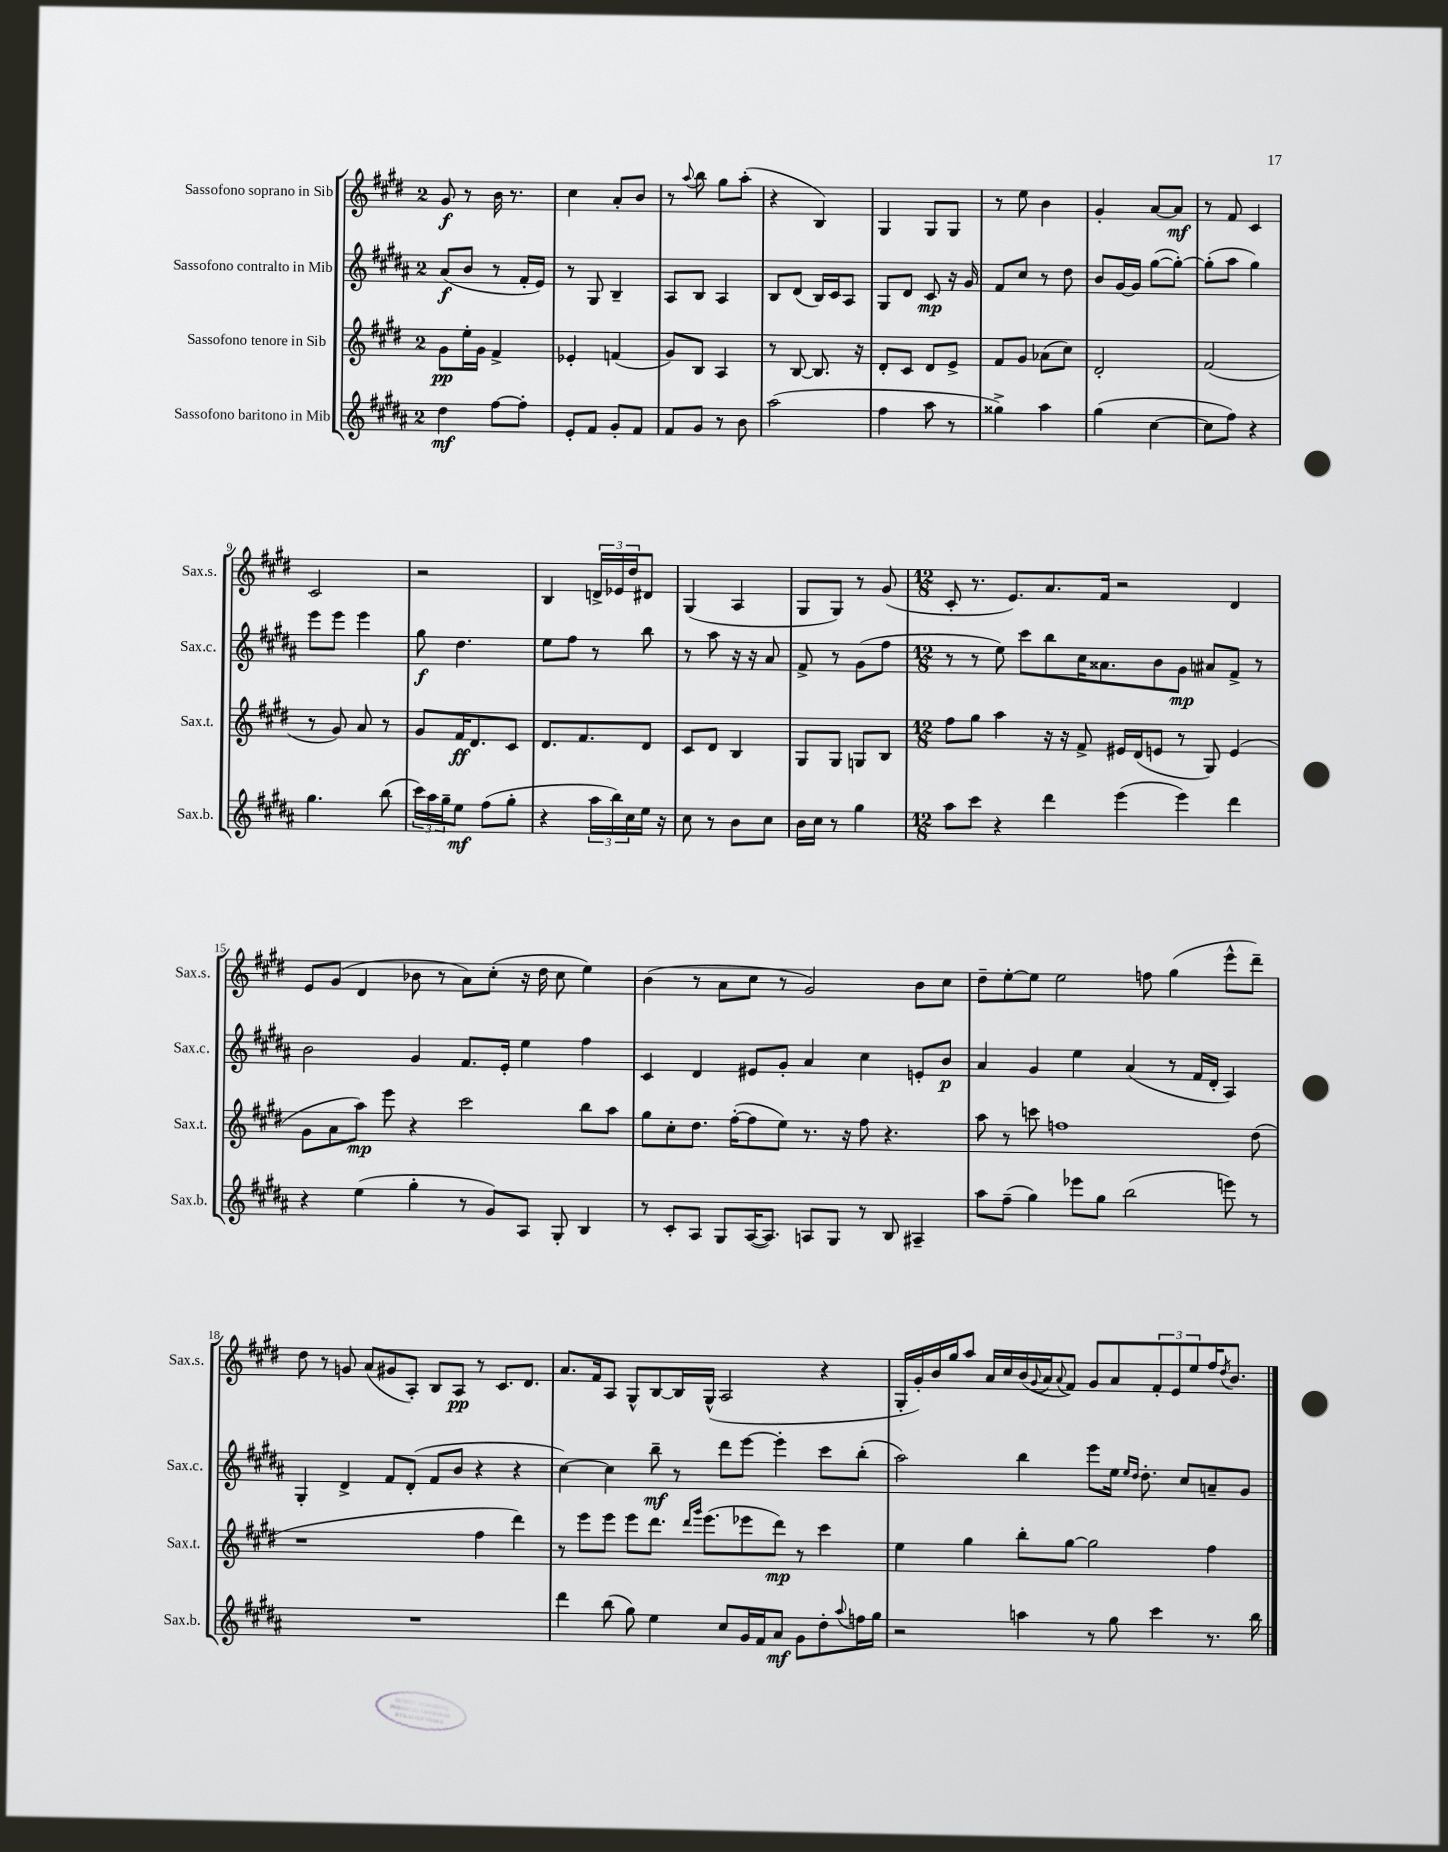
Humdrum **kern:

**kern	**kern	**kern	**kern
*staff4	*staff3	*staff2	*staff1
*clefG2	*clefG2	*clefG2	*clefG2
*k[f#c#g#d#a#]	*k[f#c#g#d#]	*k[f#c#g#d#a#]	*k[f#c#g#d#]
*M2/4	*M2/4	*M2/4	*M2/4
4dd#	8g#	(8a#	8g#
.	16ee'	8b	8r
.	16g#	.	.
[8ff#	4f#^	8r	16b
.	.	.	8.r
8ff#']	.	16f#'	.
.	.	16e)	.
=	=	=	=
8e'	4e-'	8r	4cc#
8f#	.	8G#	.
8g#'	(4f	4B~	8a'
8f#	.	.	8b
=	=	=	=
8f#	8g#)	8A#	8r
.	.	.	8qqaa
8g#	8B	8B	8bb
8r	4A	4A#	8gg#
8b	.	.	(8aa'
=	=	=	=
(2aa#	8r	8B	4r
.	[8B	(8d#	.
.	8.B]	16B)	4B)
.	.	16c#	.
.	.	8A#	.
.	16r	.	.
=	=	=	=
4ff#	8d#'	8G#	4G#
.	8c#	8d#	.
8aa#	8d#	8c#	8G#
8r	8e^	16r	8G#
.	.	16g#	.
=	=	=	=
4gg##^)	8f#	8f#	8r
.	8g#	8cc#	8ee
4aa#	(8a-	8r	4b
.	8cc#)	8dd#	.
=	=	=	=
(4gg#	2d#'	8b	4g#'
.	.	[16g#	.
.	.	16g#]	.
[4cc#	.	([8gg#	[8a
.	.	8gg#'_)	8a]
=	=	=	=
8cc#]	(2f#	(8gg#']	8r
8ff#)	.	8aa#	8f#
4r	.	4gg#)	4c#
=	=	=	=
4.gg#	8r	8eee	2c#
.	8g#)	8eee	.
.	8a	4eee	.
(8bb	8r	.	.
=	=	=	=
24ccc#)	8g#	8gg#	2r
24aa#	.	.	.
24gg#~	.	.	.
8ee	16f#	4.dd#	.
.	8.d#	.	.
(8ff#	.	.	.
8gg#'	8c#	.	.
=	=	=	=
4r	8.d#	8ee	4B
.	.	8ff#	.
.	8.f#	.	.
24aa#	.	8r	24d^
24bb)	.	.	24e-
24cc#	.	.	24dd#
16ee	8d#	8bb	8d#
16r	.	.	.
=	=	=	=
8cc#	8c#	8r	(4G#
8r	8d#	8aa#	.
8b	4B	16r	4A
.	.	16r	.
8cc#	.	8a#	.
=	=	=	=
16b	8G#	8f#^	8G#
16cc#	.	.	.
8r	8G#	8r	8G#)
4gg#	8G	(8g#	8r
.	8B	8ff#	(8g#
=	=	=	=
*M12/8	*M12/8	*M12/8	*M12/8
8aa#	8ff#	8r	8c#'
8ccc#	8gg#	8r	8.r
4r	4aa	8ee)	.
.	.	.	8.e)
.	.	8ccc#	.
4ddd#	16r	8bb	8.a
.	16r	.	.
.	8f#^	16cc#	.
.	.	8.a##	16f#
(4eee	16e#	.	2r
.	(16d#	.	.
.	8e	8b	.
4eee)	8r	8g#	.
.	8G#)	8a#	.
4ddd#	(4e	8f#^	4d#
.	.	8r	.
=	=	=	=
4r	8g#	2b	8e
.	8a	.	(8g#
(4ee	8aa)	.	4d#
.	8eee	.	.
4gg#'	4r	4g#	8b-
.	.	.	8r
8r	2ccc#	8.f#	8a)
8g#)	.	.	(8cc#'
.	.	16e'	.
8A#	.	4ee	16r
.	.	.	16dd#
8G#'	.	.	8cc#
4B	8bb	4ff#	4ee)
.	8aa	.	.
=	=	=	=
8r	8gg#	4c#	(4b
8c#'	8cc#'	.	.
8A#	8.dd#	4d#	8r
8G#	.	.	8a
.	([16ff#'	.	.
([16A#	8ff#]	8e#	8cc#
8.A#])	.	.	.
.	8ee)	8g#'	8r
8A	8.r	4a#	2g#)
8G#	.	.	.
.	16r	.	.
8r	8ff#	4cc#	.
8B	4.r	.	.
4A#~	.	8e'	8b
.	.	8b	8cc#
=	=	=	=
8aa#	8aa	4a#	8dd#~
(8ff#~	8r	.	[8ee'
4gg#)	8ccc	4g#	8ee]
.	1ff	.	2ee
8eee-	.	4ee	.
8gg#	.	.	.
(2bb	.	(4a#	.
.	.	.	8ff
.	.	8r	(4gg#
.	.	16f#	.
.	.	16d#'	.
8eee)	.	4A#)	8eee^^
8r	(8dd#	.	8ddd#~)
=	=	=	=
1.r	1r	4G#'	8dd#
.	.	.	8r
.	.	4d#^	8g
.	.	.	(8a
.	.	8f#	8g#
.	.	(8d#'	8A')
.	.	8f#	8B
.	.	8b	8A
.	4ff#	4r	8r
.	.	.	8.c#
.	4ddd#)	4r	.
.	.	.	8.d#
=	=	=	=
4ddd#	8r	[4cc#)	8.a
.	8eee	.	.
.	.	.	16f#
(8bb	8eee	4cc#]	8A
8gg#)	8eee	.	8G#^^
4ee	8.ddd#	8bb~	[8B
.	.	8r	16B]
.	16qqddd#	.	.
.	16qqggg#	.	.
.	(8.eee	.	(16G#^^
8cc#	.	8ddd#	2A
16g#	8eee-	[8eee	.
16f#	.	.	.
8a#	8ddd#)	4eee']	.
8g#	8r	.	.
8dd#'	4ccc#	8ccc#	4r
8qqaa#	.	.	.
16ff	.	(8bb'	.
16gg#	.	.	.
=	=	=	=
2r	4ee	2aa#)	16G#'
.	.	.	16g#')
.	.	.	16b
.	.	.	16gg#
.	4gg#	.	8aa
.	.	.	16a
.	.	.	16cc#
4aa	8bb'	4bb	(16b
.	.	.	8qqg#
.	.	.	16a
.	.	.	8qqa
.	[8gg#	.	8f#)
8r	2gg#]	8eee	8g#
8gg#	.	16ee	8a
.	.	16qqee	.
.	.	16qqdd#	.
.	.	8.dd#'	.
4ccc#	.	.	12f#'
.	.	.	12e
.	.	8cc#	.
.	.	.	12ee
8.r	4ff#	8a~	16ff#
.	.	.	8qdd#
.	.	.	8.b
.	.	8g#	.
16bb	.	.	.
==	==	==	==
*-	*-	*-	*-
